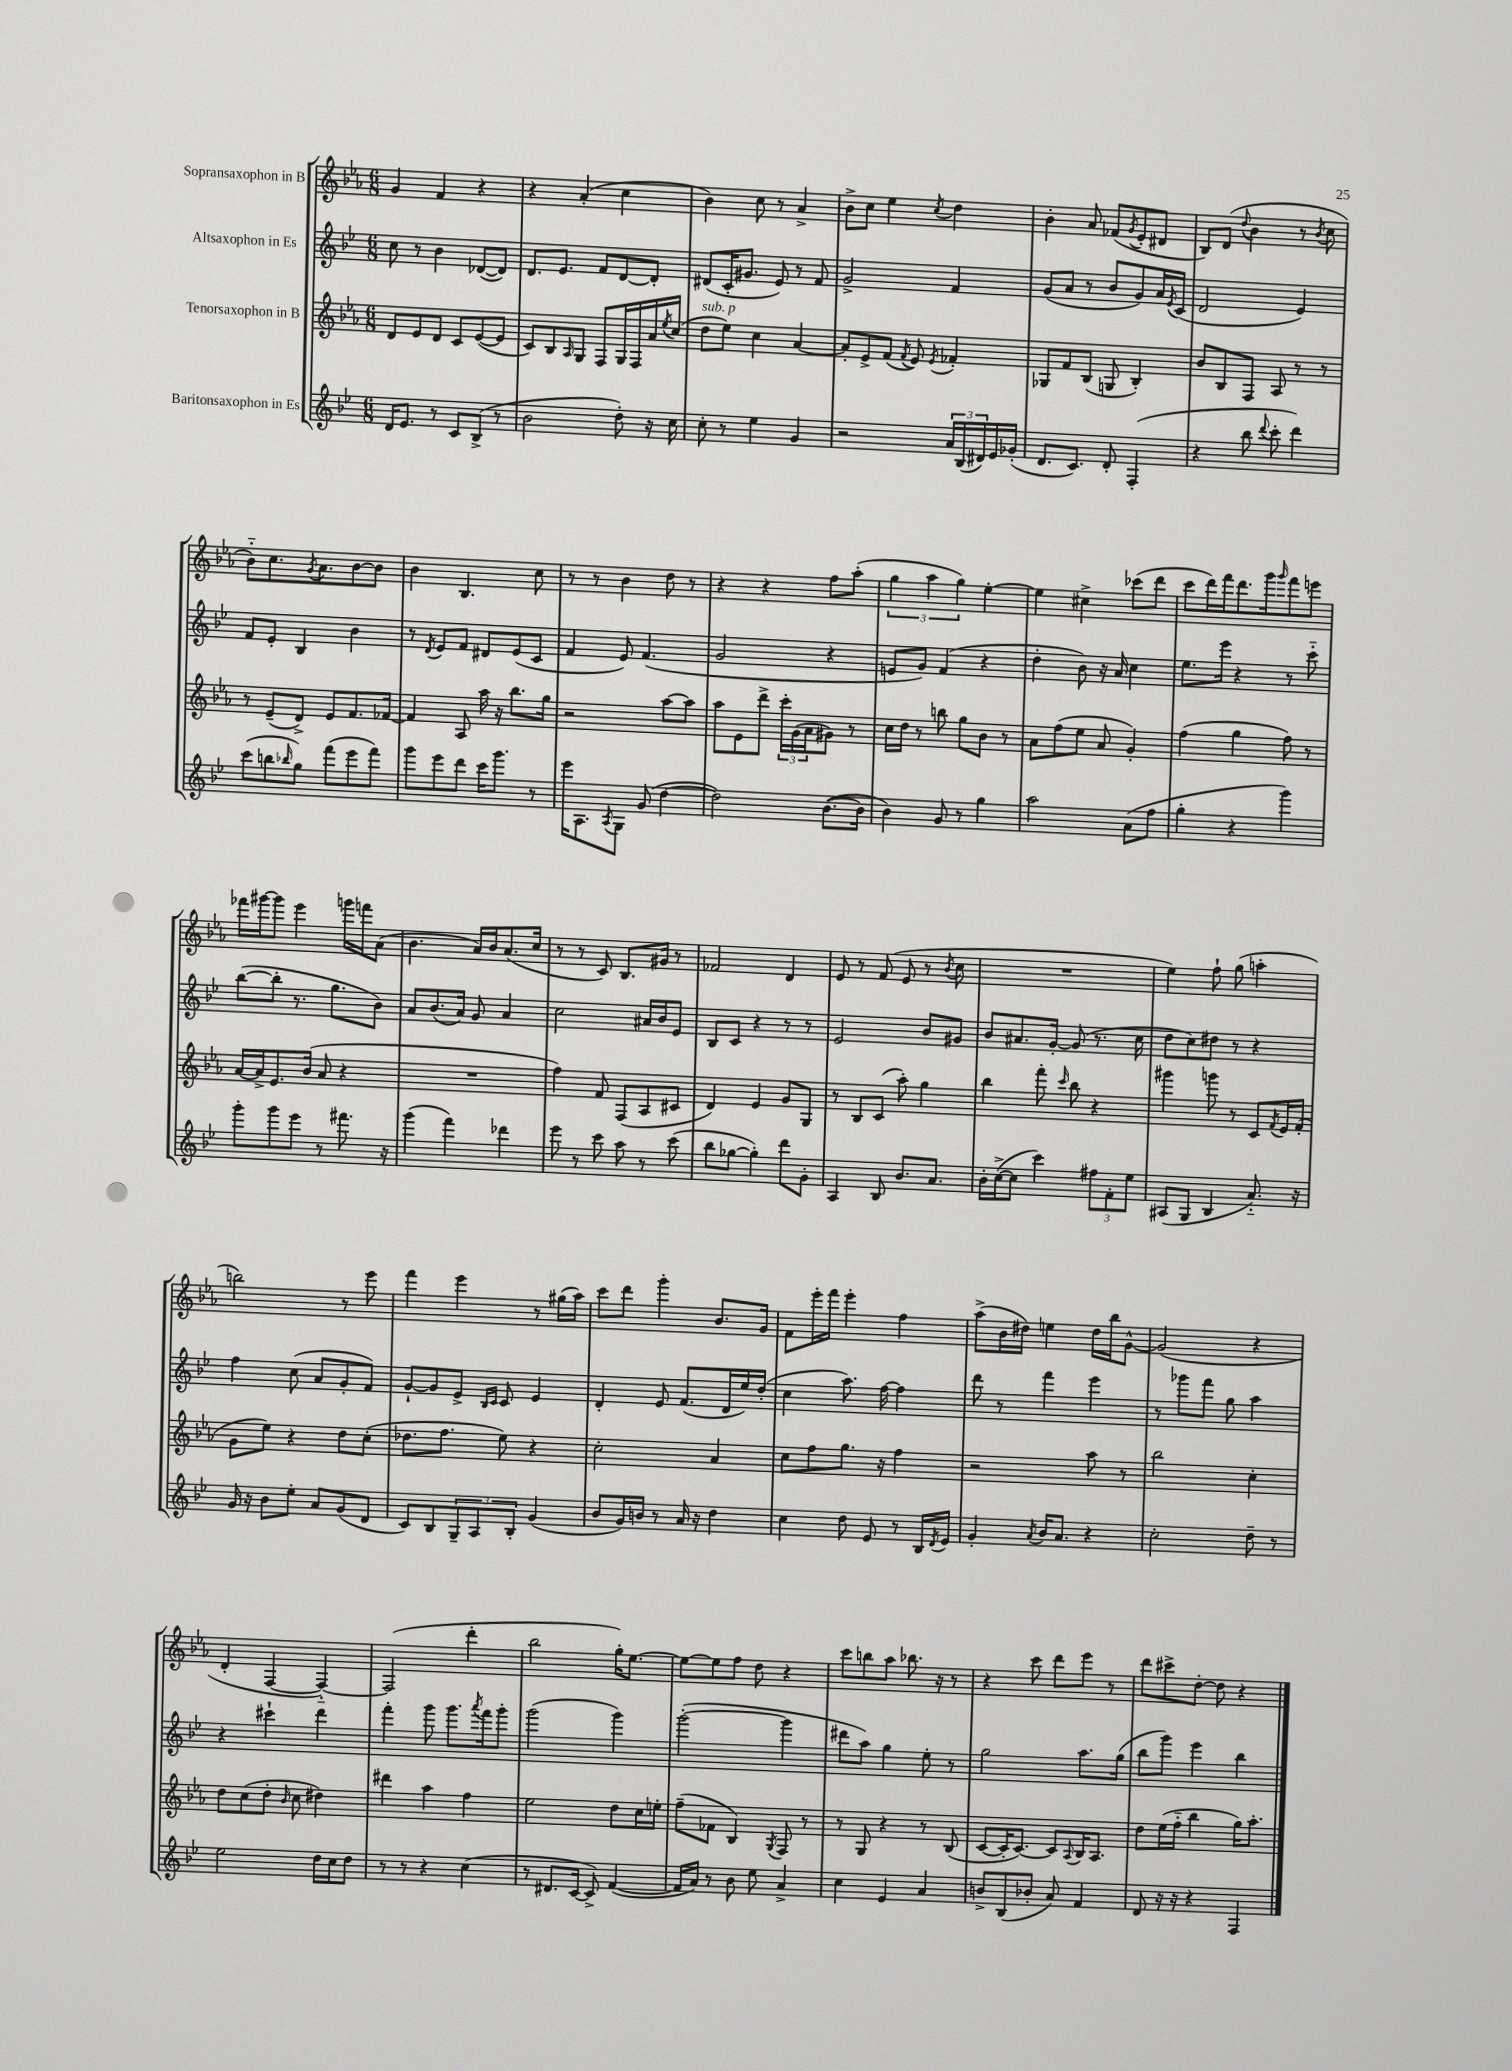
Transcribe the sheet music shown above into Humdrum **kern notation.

**kern	**kern	**kern	**kern
*part4	*part3	*part2	*part1
*staff4	*staff3	*staff2	*staff1
*I"Baritonsaxophon in Es	*I"Tenorsaxophon in B	*I"Altsaxophon in Es	*I"Sopransaxophon in B
*clefG2	*clefG2	*clefG2	*clefG2
*k[b-e-]	*k[b-e-a-]	*k[b-e-]	*k[b-e-a-]
*M6/8	*M6/8	*M6/8	*M6/8
=1	=1	=1	=1
16d/KL	8d/L	8cc\	4g/
8.e-/J	.	.	.
.	8e-/	8r	.
8r	8d/J	4b-\	4f/
8c/L	8c/L	.	.
(8B-^/J	([8e-/	([8d-X/L	4r
8r	8e-/J]	8d-/J])	.
=2	=2	=2	=2
2b-\	8c/L)	8.d/L	4r
.	8B-/	.	.
.	.	8.e-/J	.
.	16qqA-/	.	.
.	8G/J	.	(4a-'/
.	8F/L	8f/L	.
8dd'\)	16G/L	[8d/	4cc\
.	16F/	.	.
16r	16a-/	8d'/J]	.
.	8qee-/	.	.
16cc\	(16cc/JJ	.	.
=3	=3	=3	=3
!	!LO:TX:a:i:t=sub. p	!	!
8cc'\	8dd\L	(8d#X/L	4b-\)
8r	8ee-\J)	16c'/K	.
.	.	8.g#X/J	.
4ee-\	4cc\	.	8cc\
.	.	8e-/)	8r
4g/	[4a-/	8r	4a-^/
.	.	8f/	.
=4	=4	=4	=4
2r	8a-'/L]	2g^/	8b-^\L
.	8e-^/	.	8cc\J
.	(8f/J	.	4ee-\
.	8qf/	.	.
.	8e-/)	.	.
.	8qe-/	.	8qcc/
24a/LL	4f-X'/	4f/	4dd\
(24B-/	.	.	.
24d#X/)	.	.	.
16e-/	.	.	.
(16g-X'/JJ	.	.	.
=5	=5	=5	=5
8.d/L	8G-X/L	(8g/L	4b-'\
.	8f/	8a/J	.
8.c/J)	.	.	.
.	(8B-/J	8r	8a-/
8d'/	8Gn/	8b-/L	(8f-X/L
.	.	.	8qg/
(4F'/	4B-'/)	8g/)	8e-'/
.	.	16a/L	8d#X/J
.	.	8qe-/	.
.	.	(16c/JJ	.
=6	=6	=6	=6
4r	8b-/L	2d/	8B-/L)
.	8B-/	.	(8d/J
.	.	.	8qqdd/
8bb-\	8F/J	.	4b-\
8qqddd/	.	.	.
8ccc'\	8A-/	.	.
4ddd\)	8r	4e-/)	8r
.	.	.	8qb-/
.	8r	.	8cc\
!!LO:LB:g=z
=7	=7	=7	=7
(8ccc\L	8r	8f/L	8b-\L)
8bbn\	(8e-~/L	8e-'/J	8.cc\
16qqbb-X/	.	.	.
8gg\J)	8d^/J)	4B-/	.
.	.	.	8qg/
.	.	.	8.a-\
(8fff\L	8e-/L	.	.
8eee-\	8.f/	4b-\	[8b-\
8fff\J)	.	.	8b-\J]
.	[16f-X/Jk	.	.
=8	=8	=8	=8
8ggg\L	4f-/]	8r	4b-\
.	.	8qd/	.
8eee-\	.	8e-/L	.
8ddd\J	8A-/	8f/J	4.B-/
16ccc\KL	16aa-\	8d#X/L	.
8.ggg\J	16r	.	.
.	8.bb-\L	(8e-/	.
8r	.	8c/J	8cc\
.	16gg\Jk	.	.
=9	=9	=9	=9
16eee-\KL	2r	4f/	8r
8.A\	.	.	.
.	.	.	8r
8qA/	.	.	.
8G\J	.	8e-/)	4b-\
(8g/	.	(4.f/	.
[4dd\	[8aa-\L	.	8dd\
.	8aa-\J]	.	8r
=10	=10	=10	=10
2dd\])	8aa-\L	2g/	4r
.	8e-\	.	.
.	8ddd^\J	.	4r
.	24ccc'\LL	.	.
.	(24g\	.	.
.	24a-\J	.	.
([8.b-\L	8g#X\J)	4r	8ff\L
.	8r	.	(8aa-'\J
16b-\Jk]	.	.	.
=11	=11	=11	=11
4b-\)	16cc\LL	8en/L	6gg\
.	16dd\JJ	.	.
.	8r	8g/J)	.
.	.	.	6aa-\
8g/	8bbn\	(4f/	.
.	.	.	6gg\)
8r	8gg\L	.	.
4gg\	8b-\J	4r	[4ee-'\
.	8r	.	.
=12	=12	=12	=12
2aa\	8a-\L	4dd'\	4ee-\]
.	(8ff\	.	.
.	8ee-\J	8b-\)	4cc#X^\
.	8a-/	16r	.
.	.	16a/	.
(8a\L	4g'/)	4cc\	(8ccc-X\L
8ff\J	.	.	8ddd\J
=13	=13	=13	=13
4gg'\	(4ff\	8.ee-\L	8ccc\L
.	.	.	16ddd\L)
.	.	16eee-\Jk	16fff\J
4r	4gg\	4r	8.ddd\
.	.	.	16ggg\k
.	.	.	16qqggg/
4ggg\)	8ff\)	8r	8fff\
.	8r	8ccc\	8eeen\J
!!LO:LB:g=z
=14	=14	=14	=14
8ggg'\L	[16a-/LL	([8bb-\L	16fff-X\LL
.	16a-^/J]	.	[16ggg#X\J
8ggg\	8.e-/	8bb-'\J]	8ggg#\J]
8eee-\J	.	8.r	4eee-\
.	(16b-/Jk	.	.
8r	8a-/	.	.
.	.	8.gg\L	.
8.fff#X\	4r	.	16gggn\LL
.	.	.	16fffn\J
.	.	8b-\J)	(8a-\J
16r	.	.	.
=15	=15	=15	=15
(4ggg\	2.r	8a/L	4.b-\
.	.	(8.b-/	.
4fff\)	.	.	.
.	.	16a/Jk)	.
.	.	8g/	16a-/LL)
.	.	.	16b-/J
4ddd-X\	.	4a/	(8.a-/
.	.	.	16cc/Jk
=16	=16	=16	=16
8eee-\	4ff\)	2cc\	8r
8r	.	.	8r
8ccc\	8f/	.	8c/)
8aa\	(8F/L	.	8.B-/L
8r	8A-/	16a#X/LL	.
.	.	16b-/J	16g#X/Jk
(8ccc\	8c#X/J	8e-/J	8r
=17	=17	=17	=17
8bb-\L	4d/)	8B-/L	2f-X/
[8gg-X\J	.	8c/J	.
4gg-'\])	4e-/	4r	.
8ddd\L	8g/L	8r	4d/
8g'\J	8G/J	8r	.
=18	=18	=18	=18
4A/	8r	2e-/	8e-/
.	8B-/L	.	8r
8B-/	(8c/J	.	(8f/
8.b-/L	8aa-'\)	.	8e-/
.	4gg\	8b-/L	8r
8.a/J	.	.	.
.	.	.	8qb-/
.	.	8g#X/J	8cc\
=19	=19	=19	=19
16b-'\LL	4bb-\	8b-/L	2.r
([16cc^\J	.	.	.
8cc\J]	.	8.a#X/	.
4ccc\)	8fff'\	.	.
.	.	[16g'/Jk	.
.	16qqccc/	.	.
.	8bb-\	(8g/]	.
12ff#X\L	4r	8.r	.
12f'\	.	.	.
12ee-\J	.	.	.
.	.	16cc\	.
=20	=20	=20	=20
(8A#X/L	4ggg#X\	8dd\L	4ee-\)
8G/J	.	8cc\)	.
4B-/	8gggn\	8dd#X\J	8ff`\
.	8r	8r	(8gg\
8.a/)	8c/L	4r	4aan'\
.	8qf/	.	.
.	16e-/L	.	.
16r	(16f'/JJ	.	.
!!LO:LB:g=z
=21	=21	=21	=21
16g/	8g\L	4ff\	2bbn\)
16r	.	.	.
8b-\L	8ee-\J)	.	.
8ee-'\J	4r	(8cc\	.
8a/L	.	8a/L	.
(8g/	8dd\L	8g'/	8r
8d/J	(8cc'\J	8f/J)	8eee-\
=22	=22	=22	=22
8c/L)	8.dd-X\L	[8g`/L	4fff\
8B-/	.	8g/]	.
.	8.ff\J	.	.
12G~/	.	8e-^/J	4eee-\
12A/	.	.	.
.	.	16qqB-/LL	.
.	.	16qqc/JJ	.
.	8ee-\)	8c/	.
12B-'/J	.	.	.
(4g/	4r	4e-/	8r
.	.	.	(16gg#X\LL
.	.	.	16aa-\JJ)
=23	=23	=23	=23
8b-/L	2cc'\	4d'/	8ccc\L
16g/L)	.	.	8ddd\J
16bn/JJ	.	.	.
8r	.	8e-/	4ggg'\
16a/	.	(8.f/L	.
16r	.	.	.
4dd\	4a-/	.	8.b-/L
.	.	16d/L	.
.	.	16ee-/)	.
.	.	(16dd'/JJ	16g/Jk
=24	=24	=24	=24
4cc\	8cc\L	4cc\	8f\L
.	8ff\	.	16eee-'\L
.	.	.	16fff\JJ
8dd\	8.gg\J	8.aa\)	4eee-'\
8e-/	.	.	.
.	16r	[16ff\	.
8r	4ff\	4ff\]	4ff\
16B-/LL	.	.	.
8qd/	.	.	.
16e-/JJ	.	.	.
=25	=25	=25	=25
4g'/	2r	8ddd\	(8aa-^\L
.	.	8r	16b-\L
.	.	.	16dd#X\JJ)
8qa/	.	.	.
16b-/KL	.	4fff\	4een\
8.a/J	.	.	.
4r	8aa-\	4eee-\	16dd#\LL
.	.	.	16bb-\J
.	8r	.	[8g^^\J
=26	=26	=26	=26
2cc'\	2bb-\	8r	(2g/]
.	.	8ggg-X\L	.
.	.	8fff\J	.
.	.	8gg\	.
8dd~\	4cc'\	4aa\	4r
8r	.	.	.
!!LO:LB:g=z
=27	=27	=27	=27
2ee-\	8dd\L	4r	4d'/
.	(8cc\	.	.
.	8dd'\J	4ccc#X`\	[4F/
.	16qqb-/	.	.
.	8cc\	.	.
16dd\LL	4dd#X\)	4ddd\	4F/_)
16cc\J	.	.	.
8dd\J	.	.	.
=28	=28	=28	=28
8r	4ddd#X\	4fff'\	(2F/]
8r	.	.	.
4r	4aa-\	8ggg\	.
.	.	8.ggg\L	.
(4cc\	4ff\	.	4ddd'\
.	.	8qaaa/	.
.	.	16fff\k	.
.	.	8ggg'\J	.
=29	=29	=29	=29
8r	2ee-\	(2ggg\	2bb-\
8.d#X/L	.	.	.
[16c/Jk	.	.	.
8c^/])	.	.	.
([4f/	8dd\L	4ggg\)	16gg'\KL)
.	.	.	[8.ee-\J
.	16cc\L	.	.
.	16een'\JJ	.	.
=30	=30	=30	=30
16f/LL]	(8ff~\L	([2ggg'\	8ee-\L_
16a/JJ)	.	.	.
8r	8f-X\J	.	8ee-\]
8b-\	4B-/)	.	8ff\J
8ee-\	.	.	8dd\
.	8qG/	.	.
4a^/	8F/	4ggg\]	4r
.	8r	.	.
=31	=31	=31	=31
4cc\	8r	8ddd#X\L	8ccc\L
.	8G/	8aa\J)	8bbn\
4e-/	4r	4gg\	8aa-\J
.	.	.	8.bb-X\
4a/	8r	8ee-'\	.
.	.	.	16r
.	(8B-/	8r	8r
=32	=32	=32	=32
8bn^/L	[8c/L	2gg\	4r
(8B-/	16c'/K]	.	.
.	[8.c/J)	.	.
8b-X'/J	.	.	8ccc\
8a/)	8c/L]	.	8ddd\L
.	8qqA-/	.	.
4f/	16B-/K	8.aa\L	8eee-\J
.	8.A-/J	.	.
.	.	.	8r
.	.	(16gg\Jk	.
=33	=33	=33	=33
8d/	8dd\L	8bb-\L	8ddd\L
16r	(16ee-\L	8ggg\J)	8ccc#X^\
16r	16ff\JJ	.	.
4r	4bb-\	4eee-\	[8dd'\J
.	.	.	8dd\]
4F/	16gg\KL)	4bb-\	4r
.	8.aa-'\J	.	.
==	==	==	==
*-	*-	*-	*-
